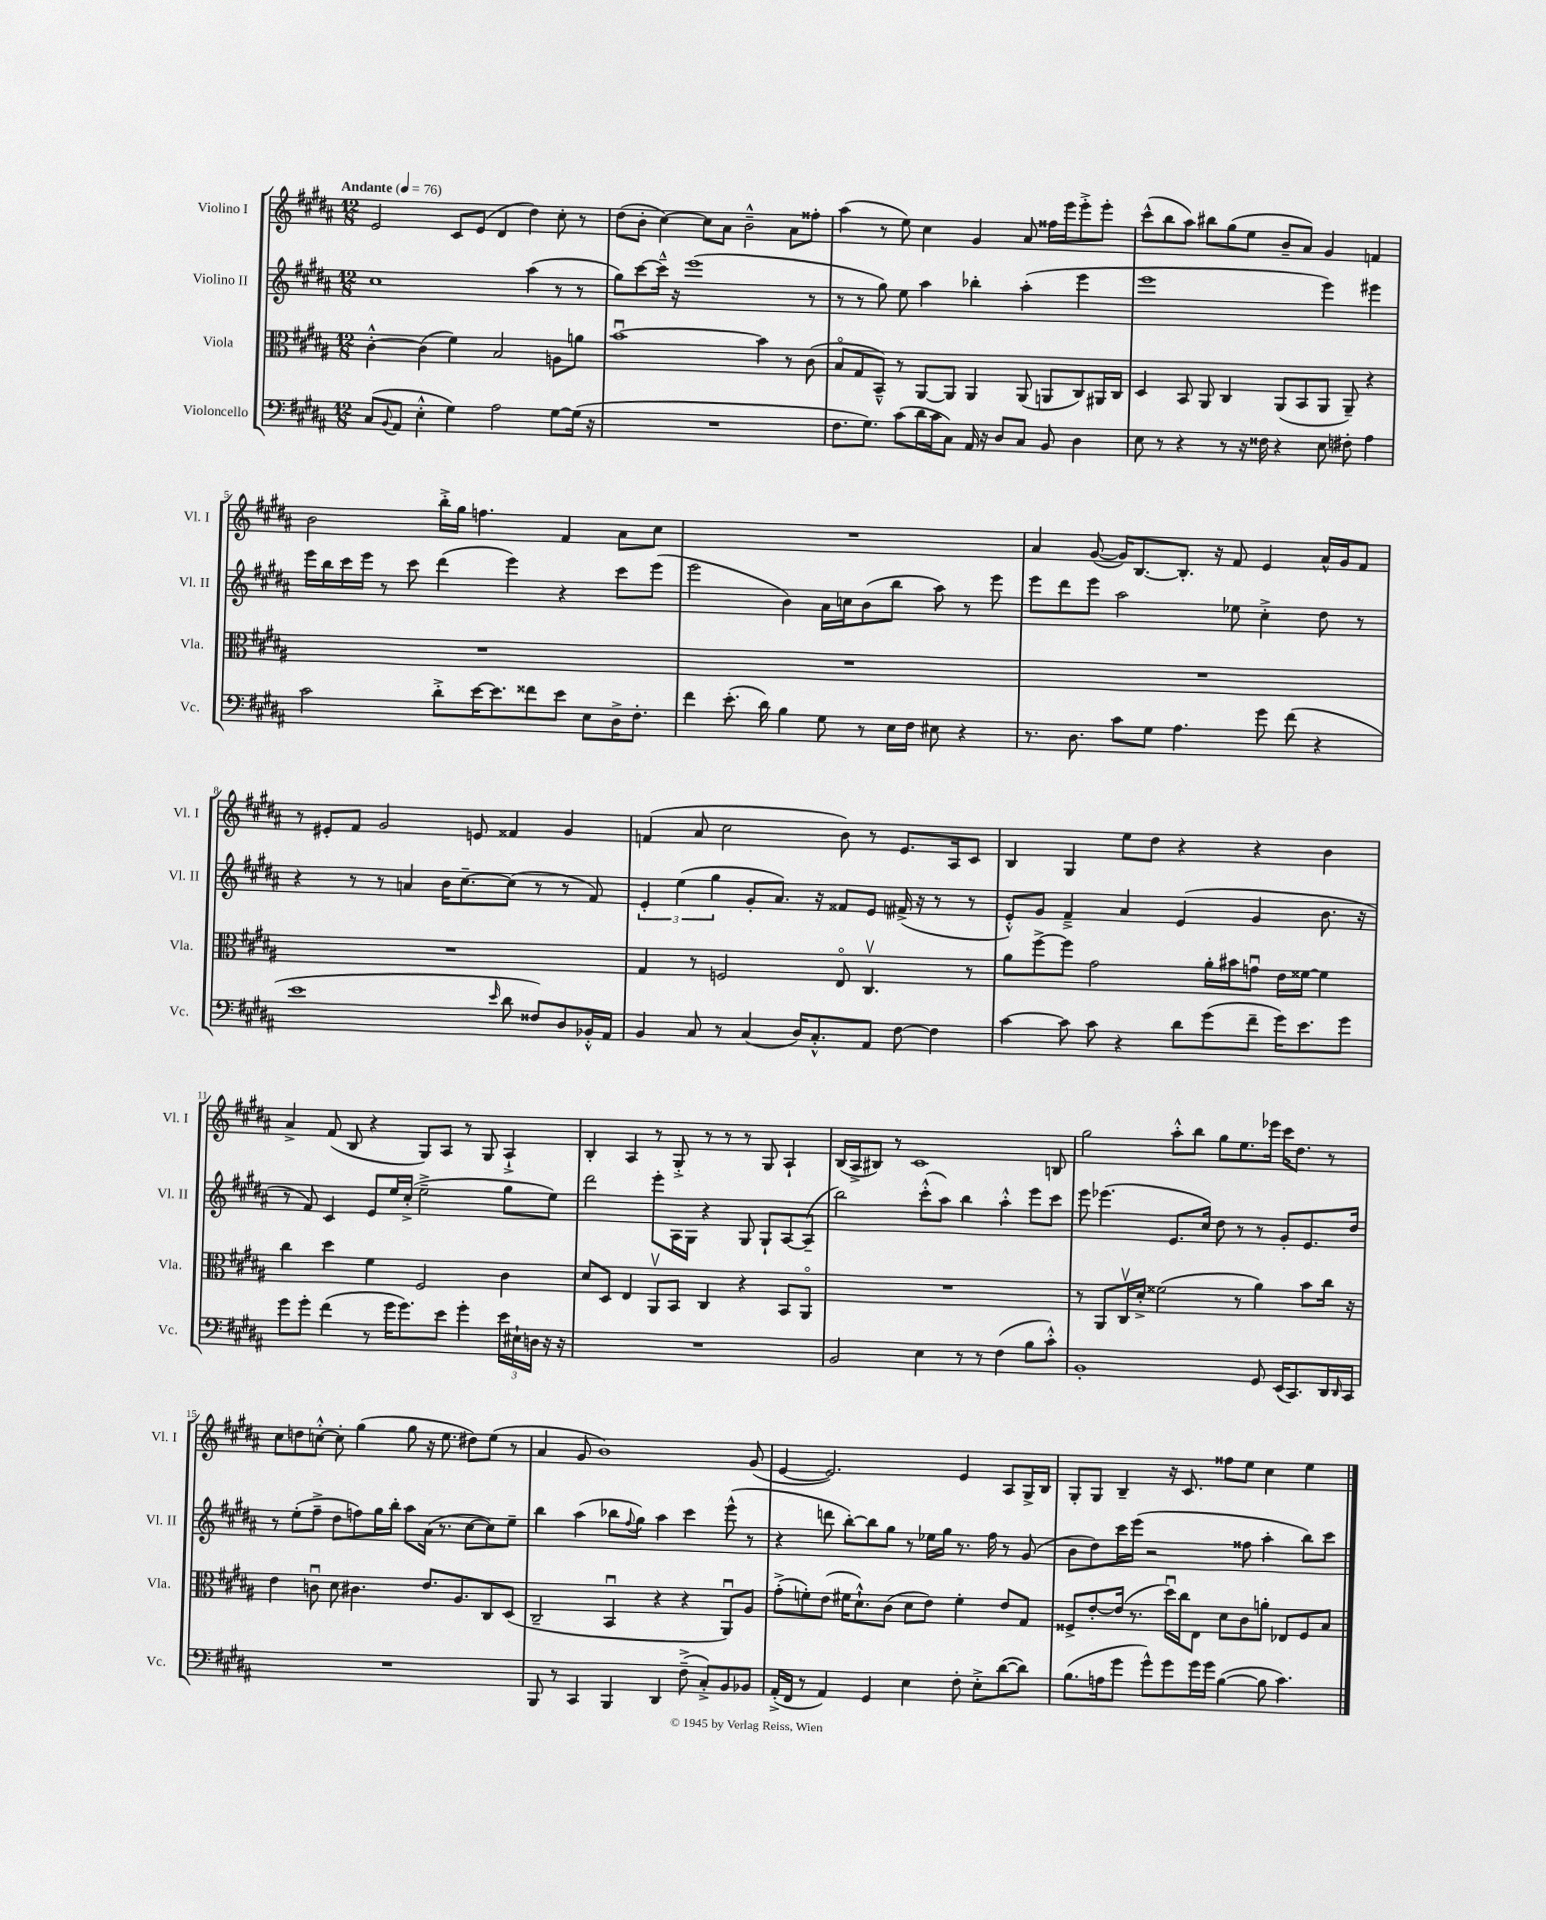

**kern	**kern	**kern	**kern
*part4	*part3	*part2	*part1
*staff4	*staff3	*staff2	*staff1
*I"Violoncello	*I"Viola	*I"Violino II	*I"Violino I
*I'Vc.	*I'Vla.	*I'Vl. II	*I'Vl. I
*clefF4	*clefC3	*clefG2	*clefG2
*k[f#c#g#d#a#]	*k[f#c#g#d#a#]	*k[f#c#g#d#a#]	*k[f#c#g#d#a#]
*M12/8	*M12/8	*M12/8	*M12/8
*MM76	*MM76	*MM76	*MM76
=1	=1	=1	=1
!	!	!	!LO:TX:a:B:t=Andante
(8C#/L	[4c#'^^\	1cc#	2e/
8qqBB/	.	.	.
8AA#/J	.	.	.
4E'^^\	(4c#\]	.	.
4G#\)	4f#\)	.	8c#/L
.	.	.	(8e/J
2A#\	2B/	.	4d#/
.	.	(4aa#\	4dd#\)
[8G#\L	8An\L	8r	8cc#'\
(16G#\Jk]	8an\J	8r	8r
16r	.	.	.
=2	=2	=2	=2
1.r	[1bu	8gg#\L)	(8dd#\L
.	.	[8ccc#\	8b'\J
.	.	16ccc#~^^\Jk]	[4cc#\)
.	.	16r	.
.	.	(1eee	.
.	.	.	8cc#\L]
.	.	.	8a#\J
.	.	.	2b~^^\
.	4b\]	.	.
.	8r	.	8a#\L
.	(8c#\	8r	8ff##X'\J
=3	=3	=3	=3
8.F#\L	8B/L	8r	(4aa#\
.	8G#/	8r	.
8.G#\J)	.	.	.
.	8BB~^^/J)	8gg#\)	8r
(8c#\L	8r	8ee\	8ee\)
16d#\L	[8AA#/L	4aa#\	4cc#\
16c#\J	.	.	.
8C#\J)	8AA#/J]	.	.
16AA#/	4AA#/	4bb-X'\	4g#/
16r	.	.	.
8D#/L	.	.	.
8C#/J	(8AA#/	(4aa#'\	8a#/
8BB/	8AAn/L	.	16ff##X\LL
.	.	.	16eee\J
4D#\	8C#/)	4eee\	8eee'^\
.	16AA#X/L	.	8eee'\J
.	16C#/JJ	.	.
=4	=4	=4	=4
8E\	4D#/	1eee	(8ccc#^^\L
8r	.	.	8bb\
4r	8BB/	.	8aa#\J)
.	8AA#/	.	8bb#X\L
8r	4C#/	.	(8gg#\
16r	.	.	8ee\J
16F##X\	.	.	.
4r	(8AA#/L	.	8b~/L
.	8BB/	.	8a#/J)
8E\	8AA#/J	4eee\)	4g#/
8F#X'\	8AA#~/)	.	.
4A#\	4r	4eee#X\	4fn/
!!LO:LB:g=z
=5	=5	=5	=5
2c#\	1.r	16eee\LL	2b\
.	.	16bb\	.
.	.	16ccc#\	.
.	.	16eee\JJ	.
.	.	8r	.
.	.	8ccc#\	.
8d#'^\L	.	(4ddd#\	16bb'^\LL
.	.	.	16gg#\JJ
[16e\K	.	.	4.ffn\
8.e\]	.	.	.
.	.	4eee\)	.
8f##X\	.	.	.
8e\J	.	4r	4f#/
8E\L	.	.	.
16D#^\K	.	8ccc#\L	8a#\L
8.F#'\J	.	.	.
.	.	(8eee\J	8cc#\J
=6	=6	=6	=6
4f#\	1.r	2eee\	1.r
(8.e'\	.	.	.
16d#\)	.	.	.
4B\	.	4b\)	.
8G#\	.	16a#\LL	.
.	.	16ccn\J	.
8r	.	(8b\	.
16E\LL	.	8bb\J	.
16F#\JJ	.	.	.
8E#X\	.	8aa#\)	.
4r	.	8r	.
.	.	8eee\	.
=7	=7	=7	=7
8.r	1.r	8eee\L	4a#/
.	.	8ddd#\	.
8.D#\	.	.	.
.	.	8eee\J	([8g#/
8c#\L	.	2aa#\	16g#/KL])
.	.	.	[8.B/
8G#\J	.	.	.
4.A#\	.	.	8.B'/J]
.	.	.	16r
.	.	8ee-X\	8f#/
8g#\	.	4cc#'^\	4e/
(8f#\	.	.	.
4r	.	8dd#\	16a#^^/LL
.	.	.	16g#/J
.	.	8r	8f#/J
!!LO:LB:g=z
=8	=8	=8	=8
1e	1.r	4r	8r
.	.	.	8e#X'/L
.	.	8r	8f#/J
.	.	8r	2g#/
.	.	4an/	.
.	.	16b\KL	.
.	.	[8.cc#~\	.
.	.	.	8en/
16qqe/	.	.	.
8d#\	.	(8cc#\J]	4f##X/
8F##X/L)	.	8r	.
8D#/	.	8r	4g#/
16BB-X'^^/L	.	8f#/)	.
16AA#/JJ	.	.	.
=9	=9	=9	=9
4BB/	4G#/	6e'/	(4fn/
.	.	(6ee\	.
8C#/	8r	.	8a#/
.	.	6gg#\	.
8r	2Fn/	.	2cc#\
(4C#/	.	8g#'/L	.
.	.	8.a#/J)	.
16D#/KL)	.	.	.
8.C#'^^/	.	16r	.
.	8E/	8f##X/L	8b\)
8AA#/J	4.C#v/	8e/J	8r
[8F#\	.	(16f#X^/	8.e/L
.	.	16r	.
4F#\]	.	8r	.
.	.	.	16A#/k
.	8r	8r	8c#/J
=10	=10	=10	=10
[4c#\	8a#\L	8e'^^/L)	4B/
.	[8ff#^\	8g#/J	.
8c#\]	8ff#\J]	4f#~^/	4G#/
8c#\	2g#\	.	.
4r	.	4a#/	8ee\L
.	.	.	8dd#\J
8d#\L	.	(4e/	4r
(8g#\	16a#'\LL	.	.
.	16b#X\J	.	.
8f#~\J	8gnu\J	4g#/	4r
16g#\KL)	16e\LL	.	.
8.e\	[16f##X\JJ	.	.
.	4f##\]	8.b\	4b\
8g#\J	.	.	.
.	.	16r	.
!!LO:LB:g=z
=11	=11	=11	=11
8g#\L	4cc#\	8r	4a#^/
8g#'\J	.	8f#/)	.
(4f#\	4dd#\	4c#/	(8f#/
.	.	.	8B/
8r	4f#\	8e/L	4r
16g#\KL	.	16ee/L	.
8.g#\)	.	(16cc#'^/JJ	.
.	2F#/	2ee~^\	8G#/L)
8e\J	.	.	8A#/J
4g#'\	.	.	8r
.	.	.	8G#/
24e\LL	4c#\	8gg#\L	4A#`^/
24E#X`\	.	.	.
24Dn\JJ	.	.	.
16r	.	8ee\J)	.
16r	.	.	.
=12	=12	=12	=12
1.r	8d#/L	2ddd#\	4B'/
.	8D#/J	.	.
.	4E/	.	4A#/
.	8AA#v/L	8eee'\L	8r
.	8BB/J	16A#\L	8G#'^/
.	.	16G#\JJ	.
.	4C#/	4r	8r
.	.	.	8r
.	4r	8G#/	8r
.	.	8G#`/L	8G#/
.	8BB/L	[8A#/	4A#`/
.	8AA#/J	(8A#~/J]	.
=13	=13	=13	=13
2BB/	1.r	2bb\)	(16B/LL
.	.	.	16A#^/J
.	.	.	8B#X/J)
.	.	.	8r
.	.	.	1c#
4E\	.	(8ccc#'^^\L	.
.	.	8aa#\J)	.
8r	.	4bb\	.
8r	.	.	.
(4F#\	.	4aa#'^^\	.
8B\L	.	8eee\L	.
8c#'^^\J)	.	8ccc#\J	8Bn/
=14	=14	=14	=14
1BB'	8r	8eee\	2gg#\
.	8AA#/L	(4.eee-X\	.
.	16C#v/L	.	.
.	16d#'^/JJ	.	.
.	(2f##X\	.	.
.	.	8.e/L	8aa#'^^\L
.	.	.	8bb\J
.	.	16cc#/Jk)	.
.	.	8dd#\	8gg#\L
.	8r	8r	8.ee\
8GG#/	4a#\)	8r	.
.	.	.	16eee-X\Jk
(16EE/KL	.	8g#'/L	16ccc#\KL
8.CC#/)	.	.	8.dd#\J
.	8b\L	8.e/	.
16DD#/L	16cc#\Jk	.	8r
16qqDD#/	.	.	.
16CC#/JJ	16r	16dd#/Jk	.
!!LO:LB:g=z
=15	=15	=15	=15
1.r	4e\	8r	8cc#\L
.	.	(8ee'\L	8ddn\
.	8cnu\	8ff#~^\J	[8ccn'^^\J
.	8d#\	8dd#\L	8cc'\]
.	4.c#X\	8ffn\)	(4gg#\
.	.	16gg#\L	.
.	.	16bb'\JJ	.
.	.	8aa#\L	8gg#\
.	8.e/L	(16a#\Jk	16r
.	.	8.r	8.ee\
.	8.A#/	.	.
.	.	[8cc#\L	8dd#X\L)
.	8C#/	8cc#\])	(8ee\J
.	(8D#/J	8ee~\J	8r
=16	=16	=16	=16
8BBB/	2C#~/	4bb\	4a#/
8r	.	.	.
4CC#/	.	(4aa#\	8g#/
.	.	.	1b)
4BBB/	4BBu/	8bb-X\L	.
.	.	8qqff#/	.
.	.	8gg#\J)	.
4DD#/	4r	4aa#\	.
(8F#~^\	4r	4ccc#\	.
8C#'^/L)	.	.	.
8BB/	8AA#u/L)	(8eee^^\	.
8BB-X/J	8A#/J	8r	(8g#/
=17	=17	=17	=17
(16AA#'^/LL	(8g#'^\L	4r	[4e/
16FF#/JJ	.	.	.
8r	8fn'\)	.	.
4AA#/)	(8e\J	8dddn\	2.e/])
.	16f#X\KL	[8bb'\L)	.
.	8.d#`^^\)	.	.
4GG#/	.	8bb\]	.
.	(8c#\J	8gg#\J	.
4E\	8d#\L	8r	.
.	8e\J)	16ee-X\LL	.
.	.	16gg#\JJ	.
8F#'\	4f#'\	8.r	4e/
8E'^\L	.	.	.
.	.	16ff#\	.
([8d#\	8e/L	8r	8A#/L
8d#\J])	8G#/J	(8g#/	16G#^/L
.	.	.	16B/JJ
=18	=18	=18	=18
(8.B\L	8F##X^/L	8b\L	8G#'/L
.	[8e'/	8dd#\)	8G#/J
16An\k	.	.	.
8g#\J	(16e/Jk]	16ccc#\L	4B~/
.	8.r	(16eee\JJ	.
8g#^^\L)	.	2r	.
8g#\	16dd#u\LL)	.	16r
.	16cc#\J	.	8.c#/
16g#\L	8E\J	.	.
16g#\JJ	.	.	.
([4B\	8d#\L	.	8ff##X\L
.	8c#\	8ff##X\	8ee\J
8B\]	8an'\J	4aa#'\	4cc#\
4.c#\)	8E-X/L	.	.
.	8F##/	8bb\L)	4ee\
.	8B/J	8ccc#\J	.
==	==	==	==
*-	*-	*-	*-
